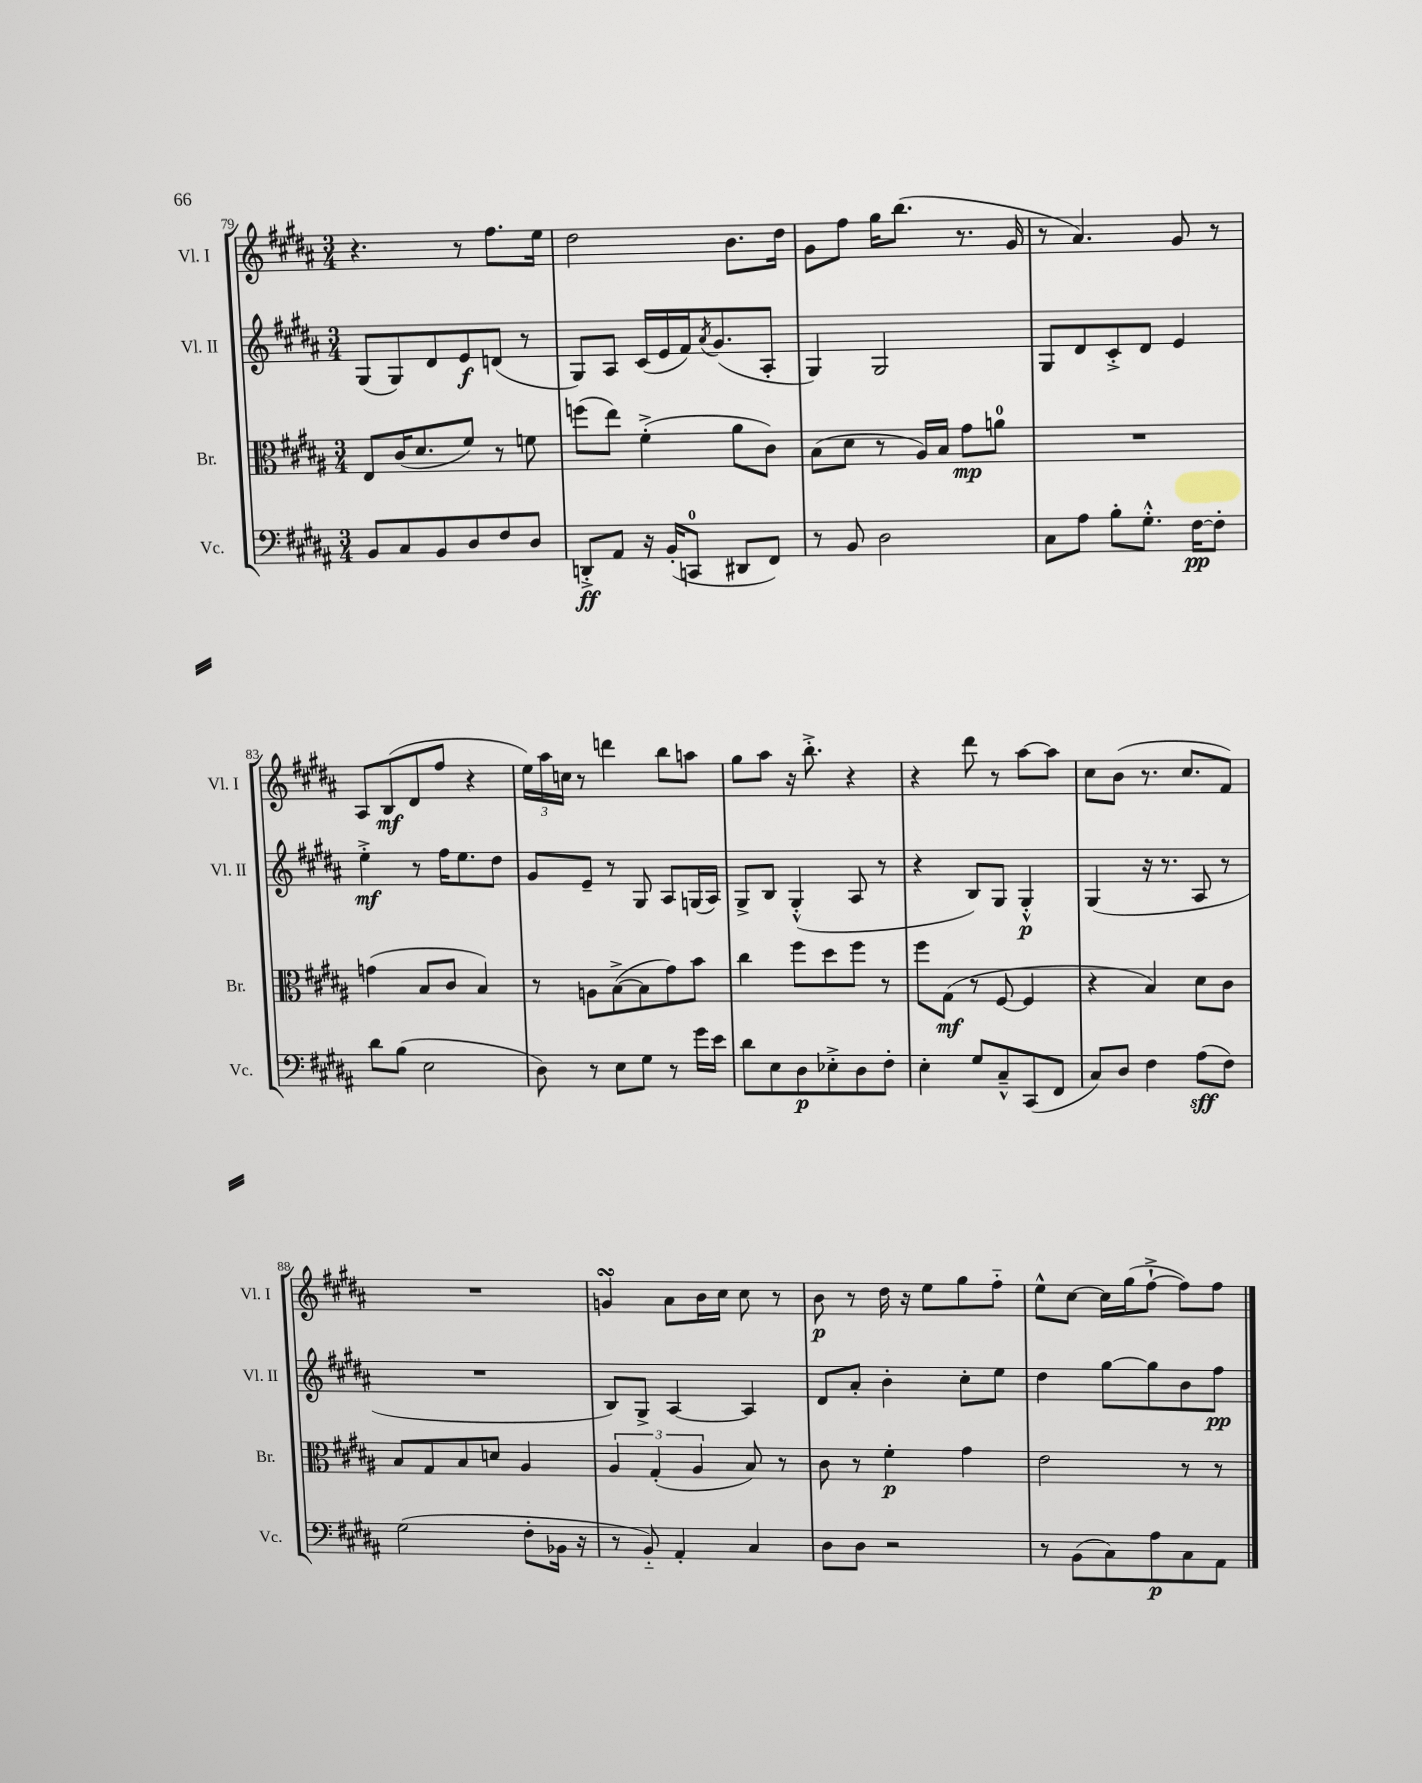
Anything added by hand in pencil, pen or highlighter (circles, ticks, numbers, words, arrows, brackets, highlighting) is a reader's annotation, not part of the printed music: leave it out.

**kern	**dynam	**kern	**dynam	**kern	**dynam	**kern	**dynam
*part4	*part4	*part3	*part3	*part2	*part2	*part1	*part1
*staff4	*staff4	*staff3	*staff3	*staff2	*staff2	*staff1	*staff1
*I"Vc.	*	*I"Br.	*	*I"Vl. II	*	*I"Vl. I	*
*I'Vc.	*	*I'Br.	*	*I'Vl. II	*	*I'Vl. I	*
*clefF4	*	*clefC3	*	*clefG2	*	*clefG2	*
*k[f#c#g#d#a#]	*	*k[f#c#g#d#a#]	*	*k[f#c#g#d#a#]	*	*k[f#c#g#d#a#]	*
*M3/4	*	*M3/4	*	*M3/4	*	*M3/4	*
=79	=79	=79	=79	=79	=79	=79	=79
8BB/L	.	8E/L	.	(8G#/L	.	4.r	.
8C#/	.	(16c#/K	.	8G#/)	.	.	.
.	.	8.d#/	.	.	.	.	.
8BB/	.	.	.	8d#/	.	.	.
8D#/	.	8f#/J)	.	8e/	f	8r	.
8F#/	.	8r	.	(8dn/J	.	8.ff#\L	.
8D#/J	.	8fn\	.	8r	.	.	.
.	.	.	.	.	.	16ee\Jk	.
=80	=80	=80	=80	=80	=80	=80	=80
8DDn'^/L	ff	(8ffn\L	.	8G#/L)	.	2dd#\	.
8AA#/J	.	8ee\J)	.	8A#/J	.	.	.
16r	.	(4f#'^\	.	(16c#/LL	.	.	.
(16BB'/KL	.	.	.	16e/	.	.	.
8CCn/J	.	.	.	16f#/J)	.	.	.
.	.	.	.	8qa#/	.	.	.
.	.	.	.	(8.g#/	.	.	.
8DD#X/L	.	8a#\L	.	.	.	8.b\L	.
8FF#/J)	.	8c#\J)	.	8A#'/J	.	.	.
.	.	.	.	.	.	16dd#\Jk	.
=81	=81	=81	=81	=81	=81	=81	=81
8r	.	(8B\L	.	4G#/)	.	8g#\L	.
8BB/	.	8d#\J	.	.	.	8ff#\J	.
2D#\	.	8r	.	2G#/	.	16gg#\KL	.
.	.	.	.	.	.	(8.bb\J	.
.	.	16A#/LL)	.	.	.	.	.
.	.	16B/JJ	.	.	.	.	.
.	.	8g#\L	mp	.	.	8.r	.
.	.	8an\J	.	.	.	.	.
.	.	.	.	.	.	16g#/	.
=82	=82	=82	=82	=82	=82	=82	=82
8C#\L	.	2.r	.	8G#/L	.	8r	.
8A#\J	.	.	.	8d#/	.	4.a#/)	.
8B'\L	.	.	.	8c#'^/	.	.	.
8.G#'^^\J	.	.	.	8d#/J	.	.	.
.	.	.	.	4e/	.	8g#/	.
[16F#\KL	pp	.	.	.	.	.	.
8F#'\J]	.	.	.	.	.	8r	.
!!LO:LB:g=z
=83	=83	=83	=83	=83	=83	=83	=83
8d#\L	.	(4gn\	.	4ee'^\	mf	8A#/L	.
(8B\J	.	.	.	.	.	(8B/	mf
2E\	.	8B/L	.	8r	.	8d#/	.
.	.	8c#/J	.	16ff#\KL	.	8ff#/J	.
.	.	.	.	8.ee\	.	.	.
.	.	4B/)	.	.	.	4r	.
.	.	.	.	8dd#\J	.	.	.
=84	=84	=84	=84	=84	=84	=84	=84
8D#\)	.	8r	.	8g#/L	.	24ee\LL)	.
.	.	.	.	.	.	24aa#\	.
.	.	.	.	.	.	24ccn\JJ	.
8r	.	8An\L	.	8e~/J	.	8r	.
8E\L	.	([8B^\	.	8r	.	4dddn\	.
8G#\J	.	8B\]	.	8G#/	.	.	.
8r	.	8g#\)	.	8A#/L	.	8bb\L	.
16g#\LL	.	8b\J	.	(16Gn/L	.	8aan\J	.
16e\JJ	.	.	.	16A#/JJ)	.	.	.
=85	=85	=85	=85	=85	=85	=85	=85
8d#\L	.	4cc#\	.	8G#^/L	.	8gg#\L	.
8E\	.	.	.	8B/J	.	8aa#\J	.
8D#\	p	8ff#\L	.	(4G#'^^/	.	16r	.
.	.	.	.	.	.	8.bb'^\	.
8E-X'^\	.	8dd#\	.	.	.	.	.
8D#\	.	8ff#\J	.	8A#/	.	4r	.
8F#'\J	.	8r	.	8r	.	.	.
=86	=86	=86	=86	=86	=86	=86	=86
4E'\	.	8ff#\L	.	4r	.	4r	.
.	.	(8G#\J	mf	.	.	.	.
8G#/L	.	8r	.	8B/L)	.	8ddd#\	.
8C#~^^/	.	[8F#/	.	8G#/J	.	8r	.
(8CC#/	.	4F#/]	.	4G#'^^/	p	[8aa#\L	.
8FF#/J	.	.	.	.	.	8aa#\J]	.
=87	=87	=87	=87	=87	=87	=87	=87
8C#/L)	.	4r	.	(4G#/	.	8cc#\L	.
8D#/J	.	.	.	.	.	(8b\J	.
4F#\	.	4B/)	.	16r	.	8.r	.
.	.	.	.	8.r	.	.	.
.	.	.	.	.	.	8.cc#/L	.
(8A#\L	sff	8d#\L	.	8A#/	.	.	.
8F#\J)	.	8c#\J	.	8r	.	8f#/J)	.
!!LO:LB:g=z
=88	=88	=88	=88	=88	=88	=88	=88
(2G#\	.	8B/L	.	2.r	.	2.r	.
.	.	8G#/	.	.	.	.	.
.	.	8B/	.	.	.	.	.
.	.	8dn/J	.	.	.	.	.
8F#'\L	.	4A#/	.	.	.	.	.
16BB-X\Jk	.	.	.	.	.	.	.
16r	.	.	.	.	.	.	.
=89	=89	=89	=89	=89	=89	=89	=89
8r	.	6A#/	.	8B/L)	.	4gnsSSs/	.
8BB/)	.	.	.	8G#^/J	.	.	.
.	.	(6G#'/	.	.	.	.	.
4AA#'/	.	.	.	[4A#/	.	8a#\L	.
.	.	6A#/	.	.	.	.	.
.	.	.	.	.	.	16b\L	.
.	.	.	.	.	.	16cc#\JJ	.
4C#/	.	8B/)	.	4A#/]	.	8cc#\	.
.	.	8r	.	.	.	8r	.
=90	=90	=90	=90	=90	=90	=90	=90
8D#\L	.	8c#\	.	8d#/L	.	8b\	p
8D#\J	.	8r	.	8a#'/J	.	8r	.
2r	.	4f#'\	p	4b'\	.	16dd#\	.
.	.	.	.	.	.	16r	.
.	.	.	.	.	.	8ee\L	.
.	.	4g#\	.	8cc#'\L	.	8gg#\	.
.	.	.	.	8ee\J	.	8ff#\J	.
=91	=91	=91	=91	=91	=91	=91	=91
8r	.	2e\	.	4dd#\	.	8ee^^\L	.
(8BB\L	.	.	.	.	.	[8cc#\J	.
8C#\)	.	.	.	[8gg#\L	.	16cc#\LL]	.
.	.	.	.	.	.	(16gg#\J	.
8A#\	p	.	.	8gg#\]	.	[8ff#`^\J	.
8C#\	.	8r	.	8b\	.	8ff#\L])	.
8AA#\J	.	8r	.	8ff#\J	pp	8ff#\J	.
==	==	==	==	==	==	==	==
*-	*-	*-	*-	*-	*-	*-	*-
